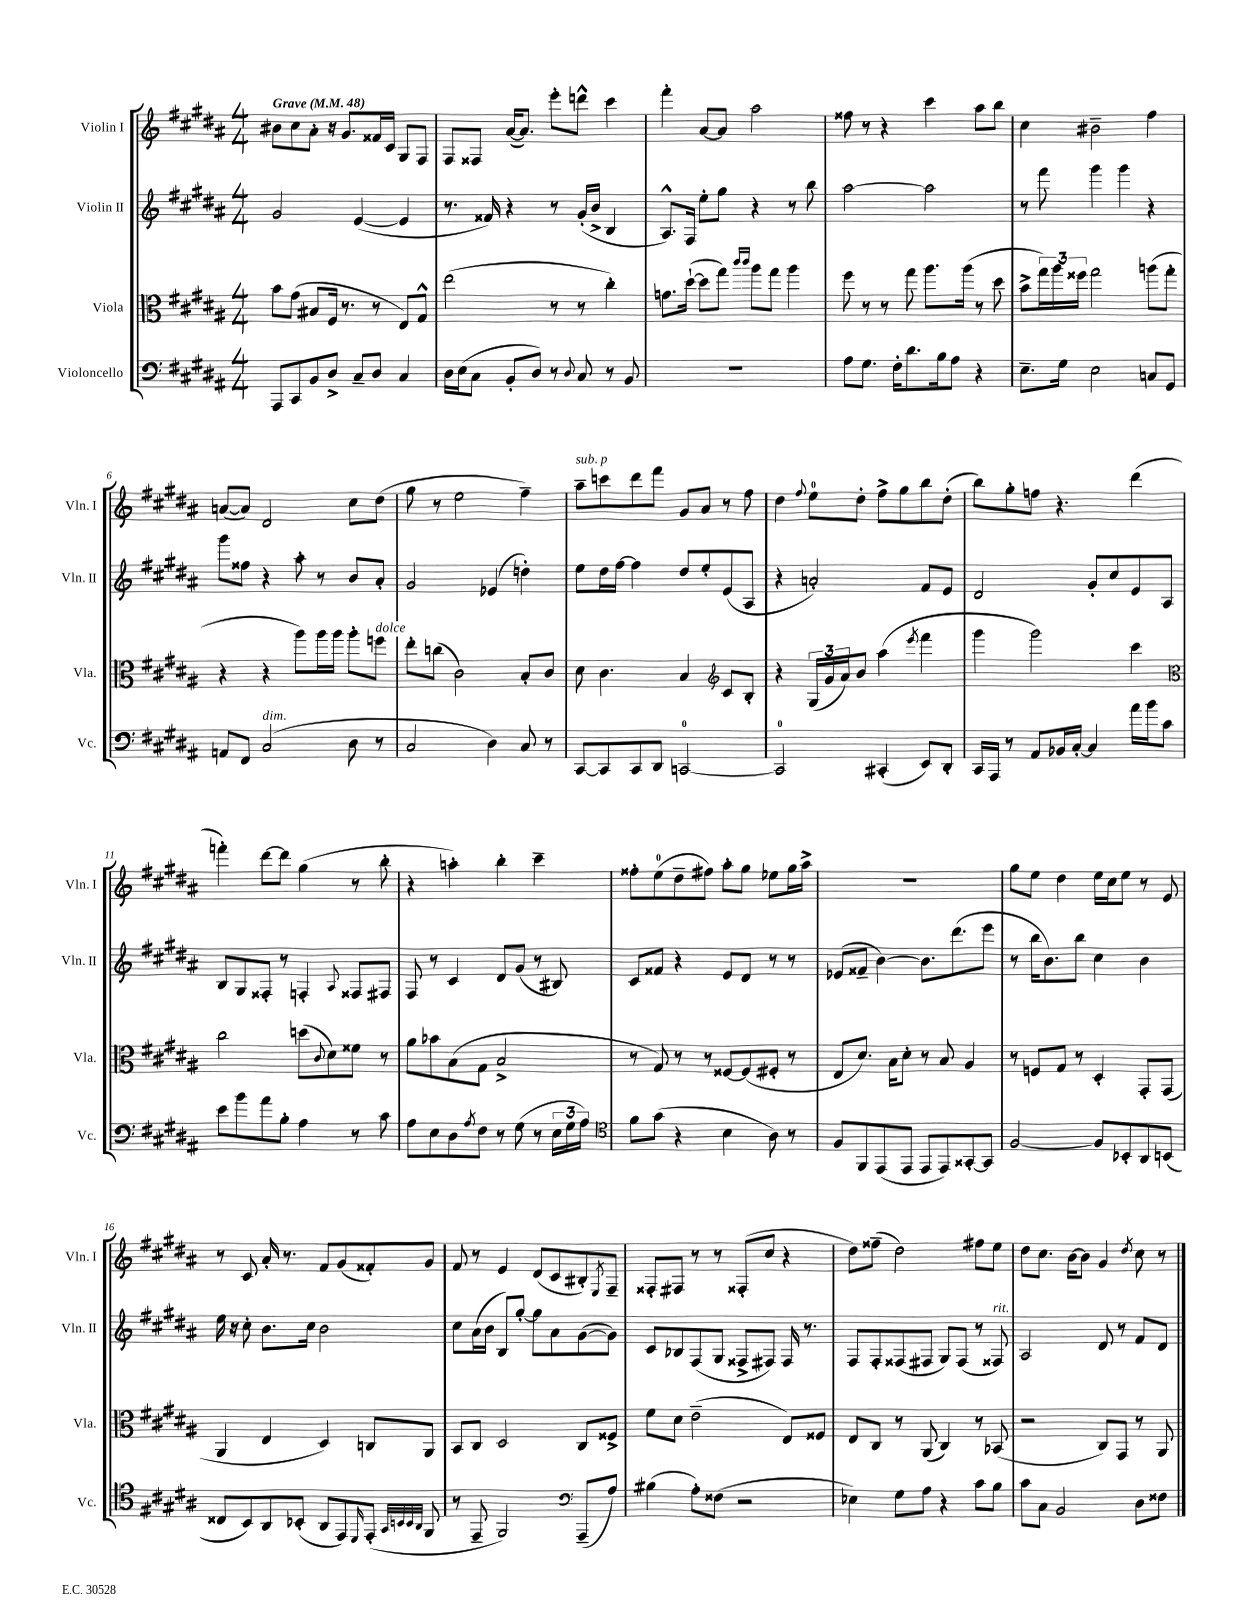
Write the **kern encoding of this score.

**kern	**kern	**kern	**kern
*staff4	*staff3	*staff2	*staff1
*clefF4	*clefC3	*clefG2	*clefG2
*k[f#c#g#d#a#]	*k[f#c#g#d#a#]	*k[f#c#g#d#a#]	*k[f#c#g#d#a#]
*M4/4	*M4/4	*M4/4	*M4/4
*MM48	*MM48	*MM48	*MM48
8AAA#/L	8b\L	2g#/	8b#\L
8CC#/	(8g#\J	.	8cc#\
8BB/	8B#/L	.	8a#'\J
8D#^/J	16F#/Jk	.	16r
.	8.r	.	8.g#/L
8C#~/L	.	([4e/	.
8D#/J	8r	.	16f##/L
.	.	.	16c#/JJ
4C#/	8E/L)	4e/]	8G#/L
.	8G#^^/J	.	8F#/J
=	=	=	=
16D#\LL	(2ee\	8.r	8F#/L
(16E\J	.	.	.
8C#\J	.	.	8F##/J
.	.	16f##/)	.
8BB'/L	.	4r	([16a#/LK
.	.	.	8.a#/]J)
8D#/J)	.	.	.
8r	8r	8r	8eee'\L
8qqD#/	.	.	.
8C#/	8r	(16g#'/LL	8ddd^^\J
.	.	16b^/JJ	.
8r	4cc#'\)	4B/	4ccc#\
8BB/	.	.	.
=	=	=	=
1r	8.g\L	8.A#^^/L)	4fff#'\
.	([16dd#`\Jk	16F#/Jk	.
.	8dd#\]L	8ee'\L	[8a#/L
.	8gg#\J)	8gg#\J	8a#/]J
.	16qqccc#/LL	.	.
.	16qqccc#/JJ	.	.
.	8aa#\L	4r	2aa#\
.	8gg#\J	.	.
.	4aa#\	8r	.
.	.	8bb\	.
=	=	=	=
8A#\L	8ff#\	[2aa#\	8ff##\
8.G#\J	8r	.	8r
.	8r	.	4r
16F#'\LK	.	.	.
8.d#\	8gg#\	.	.
.	8.aa#\L	2aa#\]	4ccc#\
16B\k	.	.	.
8A#\J	.	.	.
.	(16aa#\Jk	.	.
4r	8r	.	8aa#\L
.	8dd#\	.	8bb\J
=	=	=	=
8.E~\L	8b^\L	8r	4cc#\
.	24gg#\L)	8fff#\	.
.	24aa#\	.	.
16G#\Jk	.	.	.
.	24ff##\JJ	.	.
2E\	2gg#\	4ggg#\	2b#~\
.	.	4ggg#\	.
8C/L	(8aa\L	4r	4ff#\
8GG#/J	8gg#'\J	.	.
=	=	=	=
8AA/L	4r	8ggg#\L	([8a/L
8FF#/J	.	8ff##\J	8a/]J)
(2C#/	4r	4r	2d#/
.	8aa#\L)	8aa#'\	.
.	16aa#\L	8r	.
.	16aa#\JJ	.	.
8D#\	8aa#'\L	8b/L	8cc#\L
8r	8ff\J	8a#'/J	(8dd#\J
=	=	=	=
2C#/	8ee'\L	2g#/	8gg#\
.	(8cc\J	.	8r
.	2c#\)	.	2ee\
4D#\)	.	(4e-/	.
8C#/	8B'/L	4dd'\)	4ff#~\)
8r	8c#/J	.	.
=	=	=	=
[8CC#/L	8d#\	8ee\L	8aa#~\L
8CC#/]	4.c#\	16dd#\L	8ccc\
.	.	[16ff#\JJ	.
8CC#/	.	4ff#\]	8ddd#\
8DD#/J	.	.	8fff#\J
[2CC/	4B/	8dd#/L	8g#/L
.	.	8ee'/	8a#/J
*	*clefG2	*	*
.	8c#/L	(8e/	8r
.	8B'/J	8A#/J	8ff#\
=	=	=	=
2CC/]	4r	4r	4dd#\
.	.	.	8qqff#/
.	(24G#/LL	2a'/)	8ee\L
.	24g#/	.	.
.	24a#/J)	.	.
.	8b/J	.	8dd#'\J
(4CC#'/	(4aa#\	.	8ff#^\L
.	.	.	8gg#\
.	8qeee/	.	.
8EE/L)	4fff#\	8f#/L	8bb\
8DD#'/J	.	8e/J	(8dd#'\J
=	=	=	=
16CC#/LL	4ggg#\	2d#/	8bb\L)
16AAA#/JJ	.	.	.
8r	.	.	8gg#'\
8AA#/L	2ggg#\)	.	8ff\J
16BB-/L	.	.	4.r
[16C#'/JJ	.	.	.
4C#/]	.	8g#'/L	.
.	.	8cc#/	.
16a#\LL	4ccc#\	8e/	(4ddd#\
16b\J	.	.	.
8c#\J	.	8A#/J	.
=	=	=	=
*	*clefC3	*	*
8e\L	2cc#\	8B/L	4fff'\)
8b\	.	8G#/	.
8a#\	.	8F##'/J	[8ddd#\L
8B'\J	.	8r	8ddd#\]J
4A#\	(8dd\L	4F'/	(4gg#\
.	8qqc#/	.	.
.	8d#\)	.	.
.	.	8qqA#/	.
8r	8f##\J	8F##/L	8r
8c#\	8r	8F#/J	8bb'\
=	=	=	=
8A#\L	8a#\L	8F#/	4r
8E\	8b-\	8r	.
8D#\	(8B\	4c#/	4aa'\)
8qA#/	.	.	.
8F#\J	8G#\J	.	.
8r	2B^/	8d#/L	4bb'\
(8G#\	.	(8g#/J	.
8r	.	8r	4ccc#~\
24E\LL	.	8B#/)	.
24G#\	.	.	.
24A#\JJ)	.	.	.
=	=	=	=
*clefC4	*	*	*
8f#\L	8r	8c#/L	8ff##'\L
(8g#\J	8G#/)	8f##/J	(8ee\
4r	8r	4r	8dd#~\
.	8r	.	8ff#\J)
4B\	[8F##/L	8e/L	8aa#'\L
.	(8F##/]	8d#/J	8gg#\J
8A#\)	8F#'/J	8r	8ee-\L
8r	8r	8r	16gg#\L
.	.	.	16aa#^\JJ
=	=	=	=
8F#/L	8E/L	(8e-/L	1r
8FF#/	8.d#/J)	8f##~/J	.
(8EE/	.	[4b\)	.
.	16B\LK	.	.
8EE/J	8d#'\J	.	.
8EE/L	8r	8.b\]L	.
8EE/)	8B/	.	.
.	.	(8.ddd#\	.
[8GG##'/	4A#/	.	.
8GG##/]J	.	8eee\J	.
=	=	=	=
[2F#/	8r	8r	8gg#\L
.	8F/L	16bb\LK	8ee\J
.	.	8.b\)	.
.	8G#/J	.	4dd#\
.	8r	8bb\J	.
8F#/]L	4D#'/	4cc#\	16ee\LL
.	.	.	16cc#\J
8BB-'/	.	.	8ee\J
8AA#/	8GG#'/L	4b\	8r
(8BB/J	(8GG#/J	.	8e/
=	=	=	=
8C##/L	4AA#/	16ee\	8r
.	.	16r	.
8BB/)	.	8cc#'\	8c#/
8AA#/	4E/	8.b\L	16a#'/
.	.	.	8.r
(8BB-'/J	.	.	.
.	.	16cc#\Jk	.
8AA#/L	4D#/)	2b\	8f#/L
8EE/)	.	.	(8g#/
16qqDD#/	.	.	.
(8EE'/J	8C/L	.	8f##'/)
32qqGG#/LLL	.	.	.
32qqBB/	.	.	.
32qqBB/	.	.	.
32qqAA#/JJJ	.	.	.
8FF#/	8AA#/J	.	8g#/J
=	=	=	=
8r	8BB/L	8cc#\L	8f#/
8EE~/	8C#/J	(16a#\L	8r
.	.	16b\JJ	.
2FF#/)	2D#/	8B/L)	4e/
.	.	[8gg#'/J	.
.	.	8gg#\]L	(8d#/L
.	.	8a#\	8c#/
*clefF4	*	*	*
(8AAA#~/L	8C#/L	([8g#\	8B#'/)
.	.	.	8qE/
8A#/J)	8F##^/J	8g#\]J)	8F#~/J
=	=	=	=
(4B#\	8f#\L	8c#/L	8F##'/L
.	8d#\J	8B-/	8F#/J
8A#'\L)	(2e~\	(8F#/	8r
(8F##\J	.	8G#/J	8r
2r	.	8F##^/L	(8F##'/L
.	.	8F#/J)	8cc#/J
.	8E/L)	16F#/	4r
.	.	8.r	.
.	8F##/J	.	.
=	=	=	=
4E-\)	8E/L	8F#/L	8dd#\L)
.	8C#/J	8F#'/	(8ff##~\J
8G#\L	8r	(8F##/	2dd#\)
8A#\J	(8AA#/	8F#/J	.
4r	4C#/)	8G#/L)	.
.	.	(8F#/J	.
8c#\L	8r	8r	8ff#\L
8B\J	(8BB-/	8F##/)	8ee\J
=	=	=	=
8c#\L	2r	2A#/	8dd#\L
8C#\J	.	.	8.cc#\J
2BB/	.	.	.
.	.	.	[16b\LK
.	.	.	8b\]J
.	8C#/L)	8d#/	4g#/
.	8GG#/J	8r	.
.	.	.	8qdd#/
8D#\L	8r	8f#/L	8cc#\
8F##\J	8AA#/	8d#/J	8r
==	==	==	==
*-	*-	*-	*-
